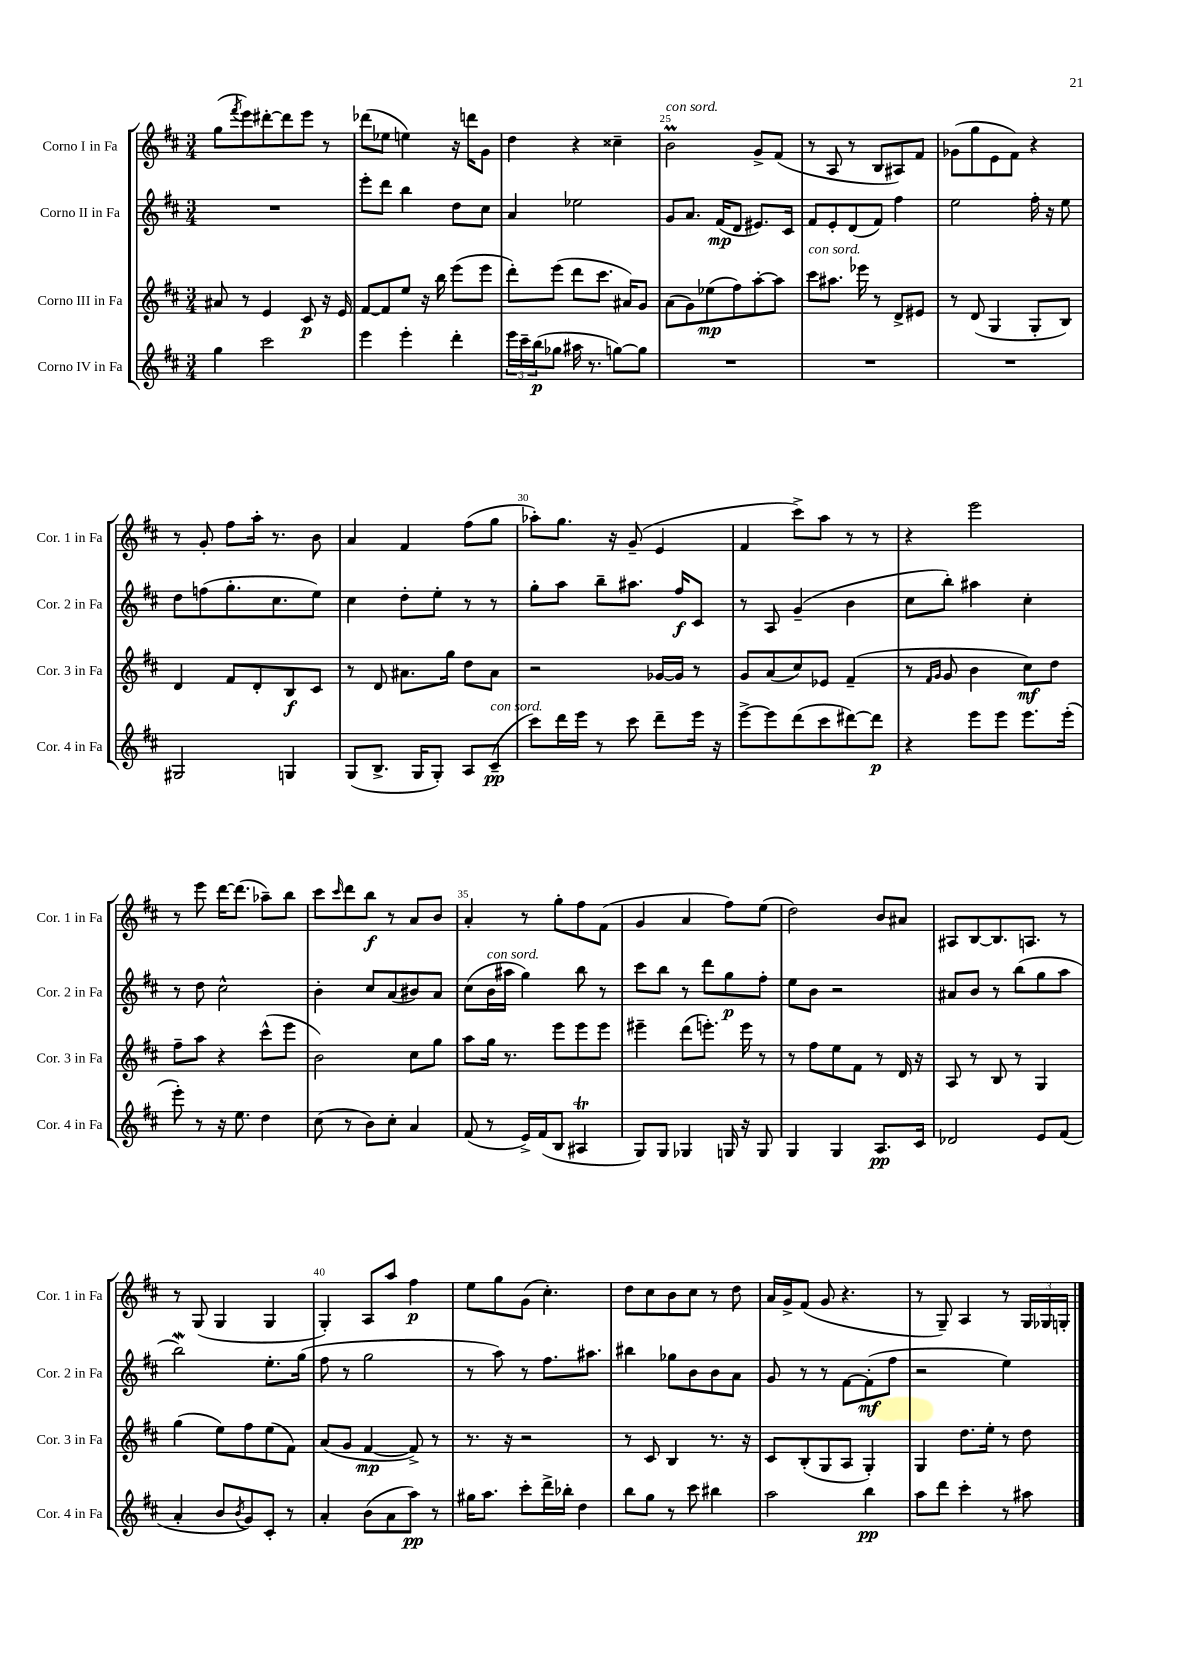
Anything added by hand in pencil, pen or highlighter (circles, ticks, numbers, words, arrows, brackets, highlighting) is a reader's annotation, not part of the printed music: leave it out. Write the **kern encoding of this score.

**kern	**dynam	**kern	**dynam	**kern	**dynam	**kern	**dynam
*part4	*part4	*part3	*part3	*part2	*part2	*part1	*part1
*staff4	*staff4	*staff3	*staff3	*staff2	*staff2	*staff1	*staff1
*I"Corno IV in Fa	*	*I"Corno III in Fa	*	*I"Corno II in Fa	*	*I"Corno I in Fa	*
*I'Cor. 4 in Fa	*	*I'Cor. 3 in Fa	*	*I'Cor. 2 in Fa	*	*I'Cor. 1 in Fa	*
*clefG2	*	*clefG2	*	*clefG2	*	*clefG2	*
*k[f#c#]	*	*k[f#c#]	*	*k[f#c#]	*	*k[f#c#]	*
*M3/4	*	*M3/4	*	*M3/4	*	*M3/4	*
=22	=22	=22	=22	=22	=22	=22	=22
4gg\	.	8a#X/	.	2.r	.	(8gg\L	.
.	.	.	.	.	.	8qfff#/	.
.	.	8r	.	.	.	8eee\)	.
2ccc#\	.	4e/	.	.	.	[8ddd#X'\	.
.	.	.	.	.	.	8ddd#\]	.
.	.	8c#/	p	.	.	8eee\J	.
.	.	16r	.	.	.	8r	.
.	.	16e/	.	.	.	.	.
=23	=23	=23	=23	=23	=23	=23	=23
4eee\	.	[8f#/L	.	8eee'\L	.	(8ddd-X\L	.
.	.	8f#/]	.	8ddd\J	.	8ee-X\J	.
4eee'\	.	8ee/J	.	4bb\	.	4een\)	.
.	.	16r	.	.	.	.	.
.	.	16bb\	.	.	.	.	.
4ddd'\	.	(8eee\L	.	8dd\L	.	16r	.
.	.	.	.	.	.	16dddn\KL	.
.	.	8eee\J	.	8cc#\J	.	8g\J	.
=24	=24	=24	=24	=24	=24	=24	=24
24eee\LL	.	8ddd'\L)	.	4a/	.	4dd\	.
24ccc#~\	.	.	.	.	.	.	.
(24bb\J	p	.	.	.	.	.	.
8gg-X\J	.	(8eee\J	.	.	.	.	.
16aa#X\	.	8ddd\L	.	2ee-X\	.	4r	.
8.r	.	.	.	.	.	.	.
.	.	8.ccc#\J	.	.	.	.	.
[8ggn\L)	.	.	.	.	.	4cc##X~\	.
.	.	16a#X/KL)	.	.	.	.	.
8gg\J]	.	8g/J	.	.	.	.	.
=25	=25	=25	=25	=25	=25	=25	=25
!	!	!	!	!	!	!LO:TX:a:i:t=con sord.	!
2.r	.	(8a\L	.	8g/L	.	2bM\	.
.	.	8g\)	.	8.a/J	.	.	.
.	.	(8ee-X\	mp	.	.	.	.
.	.	.	.	(16f#/KL	mp	.	.
.	.	8ff#\)	.	8d/J	.	.	.
.	.	[8aa'\	.	8.e#X/L)	.	8g^/L	.
.	.	8aa\J]	.	.	.	(8f#/J	.
.	.	.	.	16c#/Jk	.	.	.
=26	=26	=26	=26	=26	=26	=26	=26
!	!	!LO:TX:a:i:t=con sord.	!	!	!	!	!
2.r	.	8ccc#\L	.	8f#/L	.	8r	.
.	.	8.aa#X\J	.	8e'/	.	8A/	.
.	.	.	.	(8d/	.	8r	.
.	.	16eee-X\	.	.	.	.	.
.	.	8r	.	8f#/J)	.	8B/L	.
.	.	8d^/L	.	4ff#\	.	8A#X/)	.
.	.	8e#X/J	.	.	.	8f#/J	.
=27	=27	=27	=27	=27	=27	=27	=27
2.r	.	8r	.	2ee\	.	(8g-X\L	.
.	.	(8d/	.	.	.	8gg\	.
.	.	4G/	.	.	.	8e\	.
.	.	.	.	.	.	8f#\J)	.
.	.	8G'/L	.	16ff#'\	.	4r	.
.	.	.	.	16r	.	.	.
.	.	8B/J)	.	8ee\	.	.	.
!!LO:LB:g=z
=28	=28	=28	=28	=28	=28	=28	=28
2G#X/	.	4d/	.	8dd\L	.	8r	.
.	.	.	.	(8ffn\	.	8g'/	.
.	.	8f#/L	.	8.gg'\	.	8ff#\L	.
.	.	8d'/	.	.	.	16aa'\Jk	.
.	.	.	.	8.cc#\	.	8.r	.
4Gn/	.	8B/	f	.	.	.	.
.	.	8c#/J	.	8ee\J)	.	8b\	.
=29	=29	=29	=29	=29	=29	=29	=29
(8G/L	.	8r	.	4cc#\	.	4a/	.
8.B^/J	.	8d/	.	.	.	.	.
.	.	8.a#X\L	.	8dd'\L	.	4f#/	.
16G/KL	.	.	.	.	.	.	.
8G'/J)	.	.	.	8ee'\J	.	.	.
.	.	16gg\Jk	.	.	.	.	.
8A/L	.	8dd\L	.	8r	.	(8ff#\L	.
!LO:TX:a:i:t=con sord.	!	!	!	!	!	!	!
(8c#~/J	pp	8a#\J	.	8r	.	8gg\J	.
=30	=30	=30	=30	=30	=30	=30	=30
8ccc#\L)	.	2r	.	8gg'\L	.	8aa-X'\L)	.
16ddd\L	.	.	.	8aa\J	.	8.gg\J	.
16eee\JJ	.	.	.	.	.	.	.
8r	.	.	.	8bb~\L	.	.	.
.	.	.	.	.	.	16r	.
8ccc#\	.	.	.	8.aa#X\J	.	(8g~/	.
8ddd~\L	.	[16g-X/LL	.	.	.	4e/	.
.	.	16g-/JJ]	.	16ff#/KL	f	.	.
16eee\Jk	.	8r	.	8c#/J	.	.	.
16r	.	.	.	.	.	.	.
=31	=31	=31	=31	=31	=31	=31	=31
[8eee^\L	.	8g/L	.	8r	.	4f#/	.
8eee\]	.	(8a/	.	8A/	.	.	.
(8ddd\	.	8cc#/)	.	(4g~/	.	8ccc#^\L)	.
8ccc#\	.	8e-X/J	.	.	.	8aa\J	.
[8ddd#X\)	.	(4f#~/	.	4b\	.	8r	.
8ddd#\J]	p	.	.	.	.	8r	.
=32	=32	=32	=32	=32	=32	=32	=32
4r	.	8r	.	8cc#\L	.	4r	.
.	.	16qqf#/LL	.	.	.	.	.
.	.	16qqg/JJ	.	.	.	.	.
.	.	8g/	.	8bb'\J)	.	.	.
8eee\L	.	4b\	.	4aa#X\	.	2eee\	.
8eee\J	.	.	.	.	.	.	.
8.eee\L	.	8cc#\L)	mf	4cc#'\	.	.	.
.	.	8dd\J	.	.	.	.	.
(16eee'\Jk	.	.	.	.	.	.	.
!!LO:LB:g=z
=33	=33	=33	=33	=33	=33	=33	=33
8eee'\)	.	8ff#~\L	.	8r	.	8r	.
8r	.	8aa\J	.	8dd\	.	8eee\	.
16r	.	4r	.	2cc#^^\	.	[16ddd\KL	.
8.ee\	.	.	.	.	.	(8.ddd\J]	.
4dd\	.	(8ccc#^^\L	.	.	.	8aa-X~\L)	.
.	.	8eee\J	.	.	.	8bb\J	.
=34	=34	=34	=34	=34	=34	=34	=34
(8cc#\	.	2b\)	.	4b'\	.	8ccc#\L	.
.	.	.	.	.	.	16qqccc#/	.
8r	.	.	.	.	.	8ddd\	.
8b\L)	.	.	.	8cc#/L	.	8bb\J	f
8cc#'\J	.	.	.	(8a/	.	8r	.
4a/	.	8cc#\L	.	8b#X/)	.	8a/L	.
.	.	8gg\J	.	8a/J	.	8b/J	.
=35	=35	=35	=35	=35	=35	=35	=35
(8f#/	.	8aa\L	.	(8cc#\L	.	4a'/	.
!	!	!	!	!LO:TX:a:i:t=con sord.	!	!	!
8r	.	16gg\Jk	.	16b\L	.	.	.
.	.	8.r	.	16aa#X\JJ	.	.	.
16e^/LL)	.	.	.	4gg\)	.	8r	.
(16f#/J	.	.	.	.	.	.	.
8B/J	.	8eee\L	.	.	.	8gg'\L	.
4A#Xt/	.	8eee\	.	8bb\	.	8ff#\	.
.	.	8eee\J	.	8r	.	(8f#\J	.
=36	=36	=36	=36	=36	=36	=36	=36
8G/L)	.	4eee#X~\	.	8ccc#\L	.	4g/	.
8G/J	.	.	.	8bb\J	.	.	.
4G-X/	.	(8ddd\L	.	8r	.	4a/	.
.	.	8.eeen'\J)	.	8ddd\L	.	.	.
16Gn/	.	.	.	8gg\	p	8ff#\L)	.
16r	.	16eee\	.	.	.	.	.
8G/	.	8r	.	8ff#'\J	.	(8ee\J	.
=37	=37	=37	=37	=37	=37	=37	=37
4G/	.	8r	.	8ee\L	.	2dd\)	.
.	.	8ff#\L	.	8b\J	.	.	.
4G/	.	8ee\	.	2r	.	.	.
.	.	8f#\J	.	.	.	.	.
8.A/L	pp	8r	.	.	.	8b/L	.
.	.	16d/	.	.	.	8a#X/J	.
16c#/Jk	.	16r	.	.	.	.	.
=38	=38	=38	=38	=38	=38	=38	=38
2d-X/	.	8A/	.	8a#X/L	.	8A#X/L	.
.	.	8r	.	8b/J	.	[8B/	.
.	.	8B/	.	8r	.	8.B/]	.
.	.	8r	.	(8bb\L	.	.	.
.	.	.	.	.	.	8.An/J	.
8e/L	.	4G/	.	8gg\	.	.	.
(8f#/J	.	.	.	8aa\J	.	8r	.
!!LO:LB:g=z
=39	=39	=39	=39	=39	=39	=39	=39
4a'/	.	(4gg\	.	2bbW\)	.	8r	.
.	.	.	.	.	.	(8G/	.
8b/L	.	8ee\L)	.	.	.	4G/	.
8qb/	.	.	.	.	.	.	.
8g/)	.	8ff#\	.	.	.	.	.
8c#'/J	.	(8ee\	.	8.ee'\L	.	4G/	.
8r	.	8f#\J)	.	.	.	.	.
.	.	.	.	(16gg\Jk	.	.	.
=40	=40	=40	=40	=40	=40	=40	=40
4a'/	.	(8a/L	.	8ff#\	.	4G'/)	.
.	.	8g/J	.	8r	.	.	.
(8b\L	.	[4f#/	mp	2gg\	.	8A/L	.
8a\	.	.	.	.	.	8aa/J	.
8aa\J)	pp	8f#^/])	.	.	.	4ff#\	p
8r	.	8r	.	.	.	.	.
=41	=41	=41	=41	=41	=41	=41	=41
16gg#X\KL	.	8.r	.	8r	.	8ee\L	.
8.aa\J	.	.	.	.	.	.	.
.	.	.	.	8aa\)	.	8gg\	.
.	.	16r	.	.	.	.	.
8ccc#'\L	.	2r	.	8r	.	(8g\J	.
16ddd^\L	.	.	.	8.ff#\L	.	4.cc#'\)	.
16bb-X'\JJ	.	.	.	.	.	.	.
4dd\	.	.	.	.	.	.	.
.	.	.	.	8.aa#X\J	.	.	.
=42	=42	=42	=42	=42	=42	=42	=42
8bb\L	.	8r	.	4bb#X\	.	8dd\L	.
8gg\J	.	8c#/	.	.	.	8cc#\	.
8r	.	4B/	.	8gg-X\L	.	8b\	.
8ccc#\	.	.	.	8b\	.	8cc#\J	.
4bb#X\	.	8.r	.	8b\	.	8r	.
.	.	.	.	8a\J	.	8dd\	.
.	.	16r	.	.	.	.	.
=43	=43	=43	=43	=43	=43	=43	=43
2aa\	.	8c#/L	.	8g/	.	16a/LL	.
.	.	.	.	.	.	16g^/J	.
.	.	(8B'/	.	8r	.	(8f#/J	.
.	.	8G/	.	8r	.	8g/	.
.	.	8A/J	.	[8f#\L	.	4.r	.
4bb\	pp	4G'/)	.	(8f#'\]	mf	.	.
.	.	.	.	8ff#\J	.	.	.
=44	=44	=44	=44	=44	=44	=44	=44
8aa\L	.	4G/	.	2r	.	8r	.
8ddd\J	.	.	.	.	.	8G~/)	.
4ccc#'\	.	8.dd\L	.	.	.	4A/	.
.	.	16ee'\Jk	.	.	.	.	.
8r	.	8r	.	4ee\)	.	8r	.
8aa#X\	.	8dd\	.	.	.	24G/LL	.
.	.	.	.	.	.	24G-X/	.
.	.	.	.	.	.	24Gn'/JJ	.
==	==	==	==	==	==	==	==
*-	*-	*-	*-	*-	*-	*-	*-
